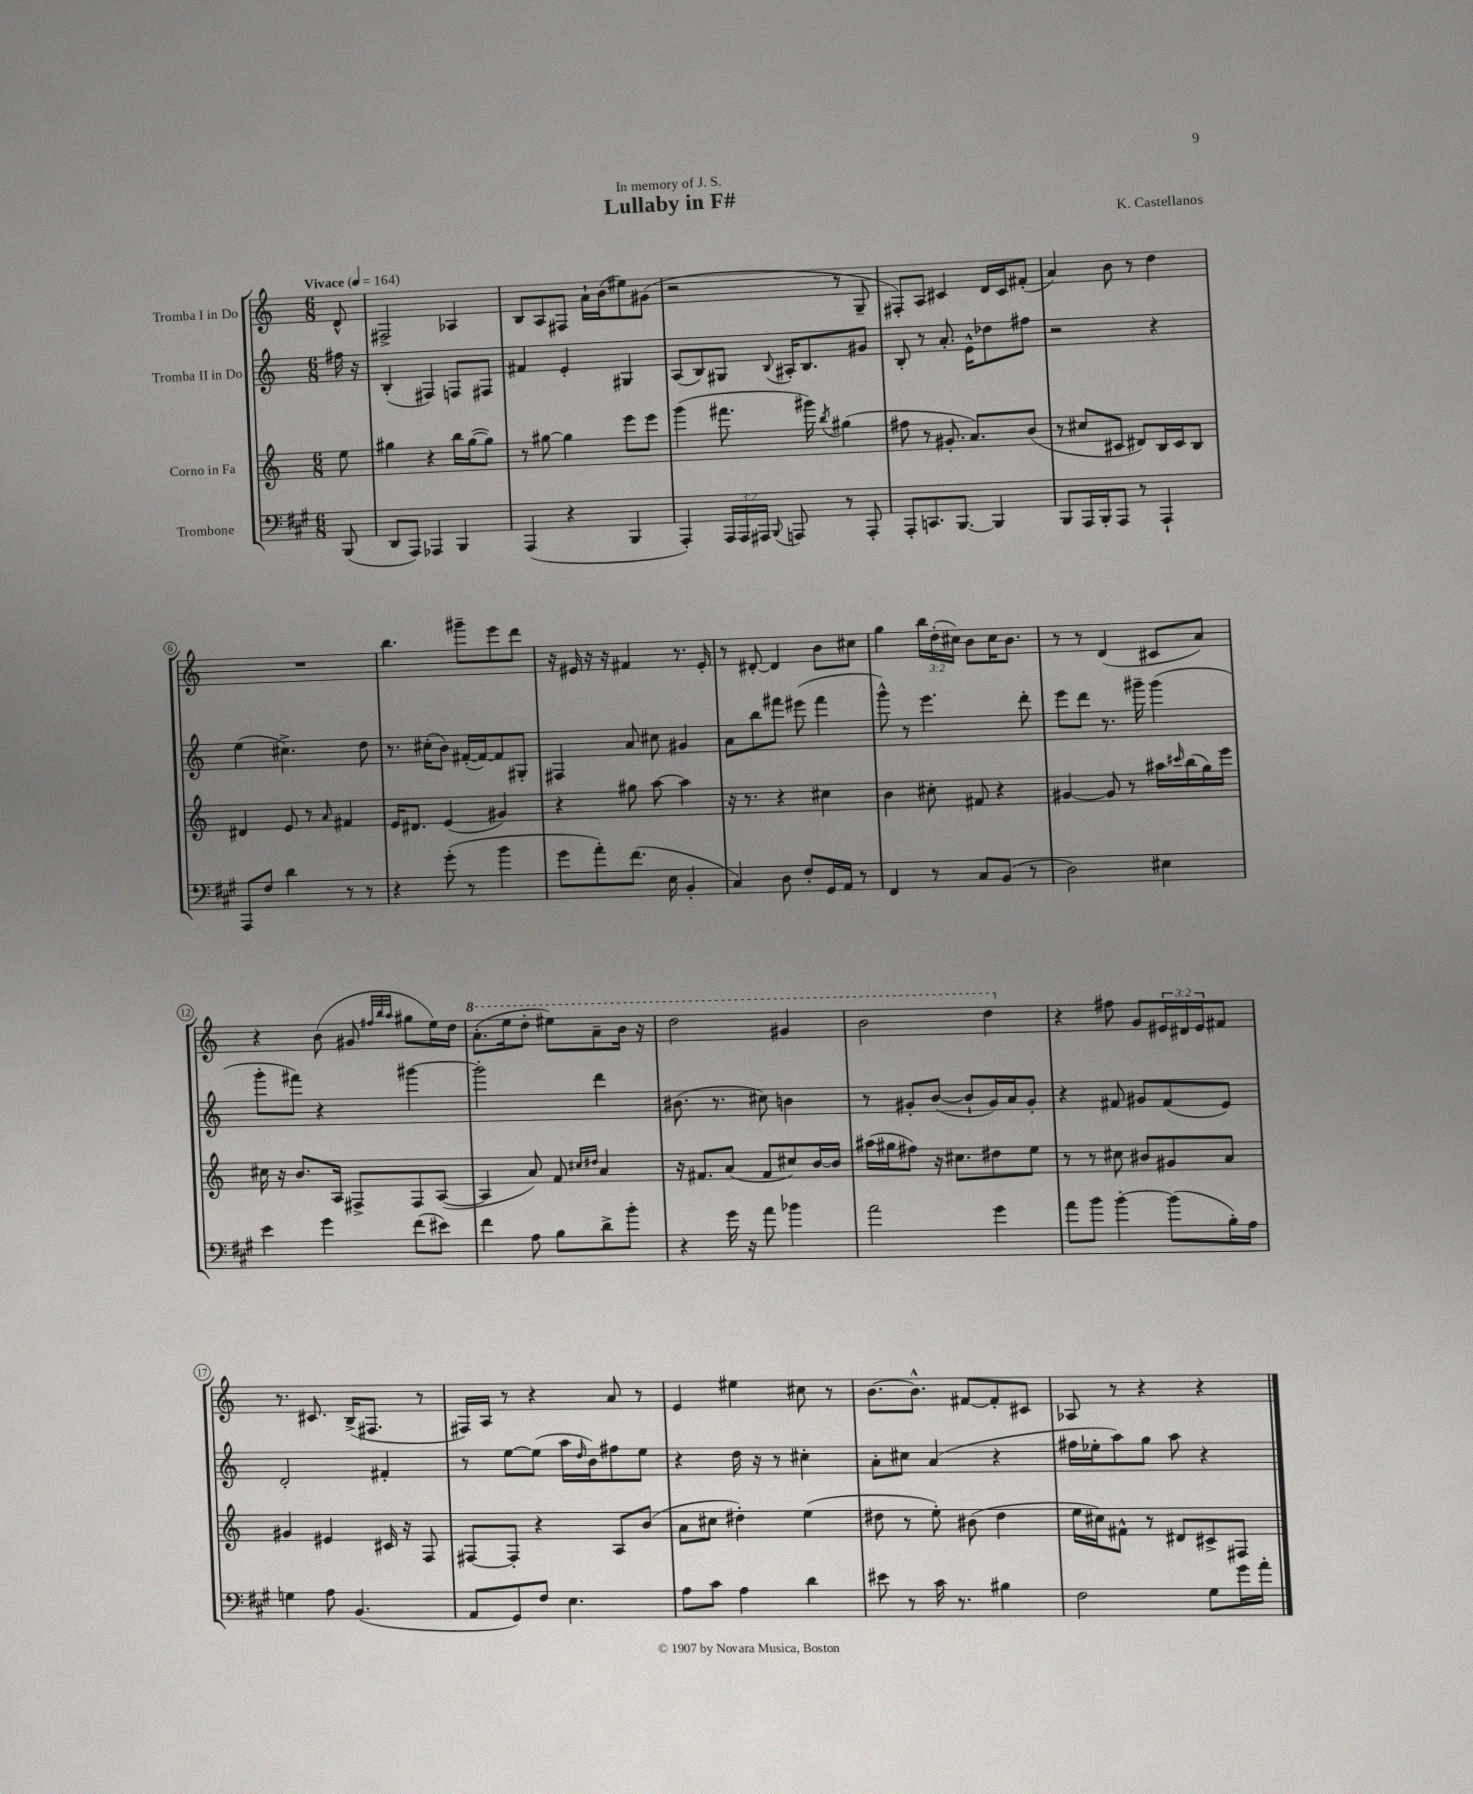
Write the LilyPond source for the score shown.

\header { title = "Lullaby in F#" composer = "K. Castellanos" dedication = "In memory of J. S." }
<<
\new StaffGroup <<
\new Staff = "s0" \with { instrumentName = "Tromba I in Do" } {
    \clef treble \key c \major \numericTimeSignature \time 6/8 \override Staff.TupletNumber.text = #tuplet-number::calc-fraction-text \partial 8 \tempo "Vivace" 4 = 164
    d'8-^ |
    fis2-> aes4 |
    b8 a8 fis8 a'16-! b'16( eis''8) gis'8( |
    r2 r8 g8-- |
    fis8-.) a8 cis'4 d'16 cis'16 fis'8-.( |
    a'4) b'8 r8 d''4 |
    R2. |
    b''4. gis'''8-- e'''8 d'''8 |
    r16 eis'16 r16 r16 fis'4 r8. eis'16-. |
    r8 dis'8~-. dis'4 b'8 cis''8 |
    g''4 \tuplet 3/2 { b''16 d''16-.( cis''16) } b'8 cis''16 b'8. |
    r8 r8 d'4( cis'8 a'8) |
    r4 b'8( gis'8 \grace { fis''32 b''32 a''32 } gis''8 e''16) d''16 |
    \ottava #1 a''8.-.( e'''16 d'''8-. eis'''8) a''8-- b''16 r16 |
    d'''2 gis''4 |
    b''2 d'''4 \ottava #0 |
    r4 fis''8 g'8 \tuplet 3/2 { eis'16 dis'16 eis'16 } fis'8 |
    r8. cis'8. b16->( fis8. r8 |
    fis16) a16 r8 r4 a'8 r8 |
    e'4 eis''4 cis''8 r8 |
    b'8.~ b'8.-^ fis'8~ fis'8-. cis'8 |
    aes8 r8 r4 r4 \bar "|." |
}
\new Staff = "s1" \with { instrumentName = "Tromba II in Do" } {
    \clef treble \key c \major \numericTimeSignature \time 6/8 \partial 8
    fis''16 r16 |
    b4-.( fis4) f8 fis8 |
    fis'4 e'4-. gis4 |
    a8( b8) gis8 \appoggiatura { b8 } ais16-. b8. gis'8 |
    b8-. r8 a'8.-. e'16-^ des''8 fis''8 |
    r2 r4 |
    e''4( cis''4.->) d''8 |
    r8. cis''16-.( b'8) fis'16~-.( fis'16~) fis'8 gis8-. |
    fis4 a'8 cis''8 gis'4 |
    a'8 b''8 fis'''8 eis'''8( fis'''4 |
    g'''8-^) r8 e'''4. d'''8-. |
    e'''8 d'''8 r8. gis'''16-- gis'''4( |
    g'''8-. fis'''8) r4 gis'''4~ |
    gis'''2-. d'''4 |
    bis'8.( r8. cis''8) b'4 |
    r8 gis'8-. b'8~( b'8-! gis'16) a'16 gis'8-. |
    r4 fis'8 gis'8 fis'8( e'8) |
    d'2-. fis'4-. |
    r8 e''8~ e''8( a''16 \grace { d''16 } b'16) fis''8 e''8 |
    r4 d''16 r16 r8 cis''4-. |
    a'8-. cis''8 a'4( r4 |
    fis''16 ees''16-. a''8) g''8 a''8 r4 \bar "|." |
}
\new Staff = "s2" \with { instrumentName = "Corno in Fa" } {
    \clef treble \key c \major \numericTimeSignature \time 6/8 \partial 8
    e''8 |
    gis''4 r4 b''16 gis''16~( gis''8) |
    r8 gis''8~ gis''4 e'''8 e'''8 |
    g'''4( fis'''8. gis'''16) \acciaccatura { b''8 } gis''4( |
    fis''8 r8 gis'8.-. a'8.) b'8( |
    r8 cis''8 cis'8 dis'8) b16 cis'16 b8 |
    dis'4 e'8 r8 \grace { a'16 } fis'4 |
    e'16 dis'8. e'4( gis'4) |
    r4 gis''8 a''8~ a''4 |
    r16 r8. r4 cis''4 |
    b'4 cis''8-. fis'8 r4 |
    gis'4~ gis'8 r8 ais''16 \grace { cis'''16 } b''16( g''16) e'''16 |
    cis''16 r16 b'8. a16 fis8-> fis8 a8~( |
    a4 a'8) f'8 \grace { cis''16 dis''16 } a'4 |
    r16 fis'8. a'8( fis'8 cis''8) b'16~ b'16 |
    ais''16( gis''16 fis''8) r16 cis''8. dis''8 e''8 |
    r8 r8 cis''8 bis'8 gis'8 a'8 |
    gis'4 eis'4 cis'16 r16 f8 |
    fis8~ fis8-. r4 a8 b'8( |
    a'8 cis''8 dis''4-.) e''4( |
    dis''8 r8 e''8-.) bis'8( dis''4 |
    e''16 cis''16) fis'8-^ r8 dis'8 cis'8-> fis8 \bar "|." |
}
\new Staff = "s3" \with { instrumentName = "Trombone" } {
    \clef bass \key a \major \numericTimeSignature \time 6/8 \override Staff.TupletNumber.text = #tuplet-number::calc-fraction-text \partial 8
    b,,8( |
    d,8 a,,8) aes,,4 b,,4 |
    a,,4( r4 b,,4 |
    a,,4-.) \tuplet 3/2 { a,,16 a,,16 ais,,16 } \appoggiatura { b,,8 } a,,8 r8 a,,8-. |
    a,,8-. c,8. b,,8.~ b,,4 |
    b,,8 a,,16 b,,16-. a,,8 r8 a,,4-! |
    a,,8 fis8 d'4 r8 r8 |
    r4 gis'8-.( r8 b'4 |
    gis'8 a'8-.) fis'8.( e16 b,4-. |
    cis4) d8 fis8-. gis,16 a,16 r8 |
    fis,4 r8 cis8 b,8( r8 |
    d2) eis4 |
    e'4 gis'4 fis'8( eis'8) |
    fis'4 a8 b8 d'8-> b'8-. |
    r4 gis'16 r16 a'8 bes'4 |
    a'2 gis'4 |
    a'8 b'8 b'4~-. b'8( b16-.) a16 |
    g4 a8 b,4.( |
    a,8 gis,8) fis8 e4. |
    a8 cis'8 a4 d'4 |
    eis'8 r8 cis'16 r8. bis4 |
    fis2 gis8 gis'16 a'16-. \bar "|." |
}
>>
>>
\layout { \context { \Score \override BarNumber.stencil = #(make-stencil-circler 0.1 0.3 ly:text-interface::print) } }
